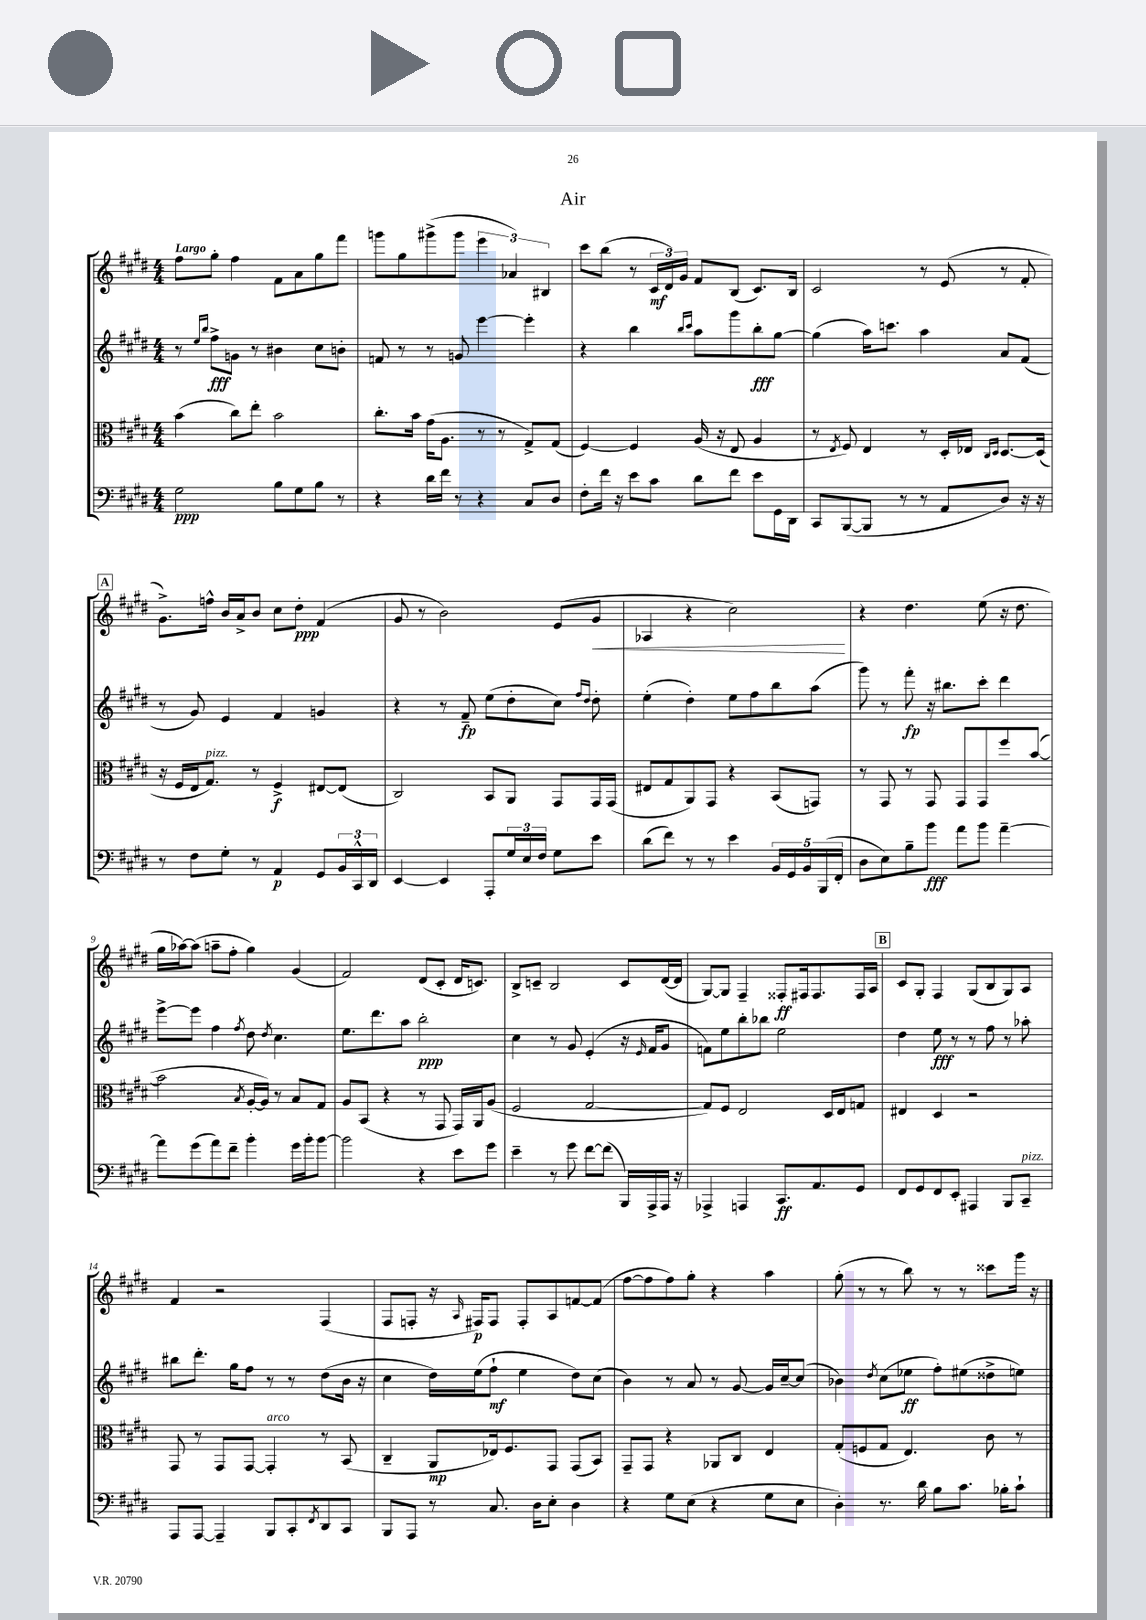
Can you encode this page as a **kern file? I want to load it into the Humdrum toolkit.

**kern	**dynam	**kern	**dynam	**kern	**dynam	**kern	**dynam
*part4	*part4	*part3	*part3	*part2	*part2	*part1	*part1
*staff4	*staff4	*staff3	*staff3	*staff2	*staff2	*staff1	*staff1
*clefF4	*	*clefC3	*	*clefG2	*	*clefG2	*
*k[f#c#g#d#]	*	*k[f#c#g#d#]	*	*k[f#c#g#d#]	*	*k[f#c#g#d#]	*
*M4/4	*	*M4/4	*	*M4/4	*	*M4/4	*
=1	=1	=1	=1	=1	=1	=1	=1
!	!	!	!	!	!	!LO:TX:a:B:t=Largo	!
2G#\	ppp	(4b\	.	8r	.	8ff#\L	.
.	.	.	.	16qqee/LL	.	.	.
.	.	.	.	16qqbb/JJ	.	.	.
.	.	.	.	8ff#^\L	fff	8gg#'\J	.
.	.	8cc#\L)	.	8gn\J	.	4ff#\	.
.	.	8ee'\J	.	8r	.	.	.
8B\L	.	2b\	.	4b#X\	.	8f#\L	.
8G#\	.	.	.	.	.	8a\	.
8B\J	.	.	.	8cc#\L	.	8gg#\	.
8r	.	.	.	8bn'\J	.	8fff#\J	.
=2	=2	=2	=2	=2	=2	=2	=2
4r	.	8.cc#'\L	.	8fn/	.	8gggn\L	.
.	.	.	.	8r	.	8gg#\	.
.	.	16b\Jk	.	.	.	.	.
16d#\LL	.	(16g#\KL	.	8r	.	(8ggg#X^\	.
16f#\JJ	.	8.A\J	.	.	.	.	.
8r	.	.	.	8gn/	.	8ggg#\J	.
4r	.	8r	.	[4eee\	.	6eee\	.
.	.	8r	.	.	.	.	.
.	.	.	.	.	.	6a-X/)	.
8C#/L	.	8G#^/L)	.	4eee'\]	.	.	.
.	.	.	.	.	.	6B#X/	.
8D#/J	.	(8G#/J	.	.	.	.	.
=3	=3	=3	=3	=3	=3	=3	=3
8F#'\L	.	[4F#/)	.	4r	.	8ccc#\L	.
16f#\Jk	.	.	.	.	.	(8bb\J	.
16r	.	.	.	.	.	.	.
8e\L	.	4F#/]	.	4bb\	.	8r	.
8c#\J	.	.	.	.	.	24c#/LL	mf
.	.	.	.	.	.	24d#/)	.
.	.	.	.	.	.	24g#/JJ	.
.	.	.	.	16qqbb/LL	.	.	.
.	.	.	.	16qqccc#/JJ	.	.	.
8d#\L	.	(16A/	.	8aa\L	.	8f#/L	.
.	.	16r	.	.	.	.	.
8f#\J	.	8E/	.	8ggg#\	.	(8B/J	.
8e\L	.	4A/	.	8bb'\	fff	8.c#/L)	.
16GG#\L	.	.	.	[8gg#\J	.	.	.
16DD#\JJ	.	.	.	.	.	16B/Jk	.
=4	=4	=4	=4	=4	=4	=4	=4
8CC#/L	.	8r	.	(4gg#\]	.	2c#/	.
.	.	8qE/	.	.	.	.	.
([8BBB/	.	8F#/)	.	.	.	.	.
8BBB/J]	.	4E/	.	16aa\KL)	.	.	.
.	.	.	.	8.cccn\J	.	.	.
8r	.	.	.	.	.	.	.
8r	.	8r	.	4aa\	.	8r	.
8AA/L	.	16D#'/LL	.	.	.	(8e/	.
.	.	16E-X/JJ	.	.	.	.	.
.	.	16qqC#/LL	.	.	.	.	.
.	.	16qqD#/JJ	.	.	.	.	.
8D#/J)	.	[8.D#/L	.	8a/L	.	8r	.
16r	.	.	.	(8f#/J	.	8f#'/	.
16r	.	(16D#/Jk]	.	.	.	.	.
!!LO:LB:g=z
!!LO:REH:place=s1:t=A
=5	=5	=5	=5	=5	=5	=5	=5
8r	.	16r	.	8r	.	8.g#^\L)	.
.	.	16F#/LL	.	.	.	.	.
8F#\L	.	16E/J	.	8g#/)	.	.	.
!	!	!LO:TX:a:i:t=pizz.	!	!	!	!	!
.	.	8.G#/J)	.	.	.	16ffn^^\Jk	.
8G#'\J	.	.	.	4e/	.	16b/LL	.
.	.	.	.	.	.	16a^/J	.
8r	.	8r	.	.	.	8b/J	.
4AA/	p	4F#^/	f	4f#/	.	8cc#\L	.
.	.	.	.	.	.	8dd#'\J	ppp
8GG#/L	.	[8E#X/L	.	4gn/	.	(4f#/	.
24BB/L	.	(8E#/J]	.	.	.	.	.
24CC#^^/	.	.	.	.	.	.	.
24DD#/JJ	.	.	.	.	.	.	.
=6	=6	=6	=6	=6	=6	=6	=6
[4EE/	.	2C#/)	.	4r	.	8g#/	.
.	.	.	.	.	.	8r	.
4EE/]	.	.	.	8r	.	2b\)	.
.	.	.	.	8f#~/	fp	.	.
8AAA'/L	.	8BB/L	.	(8ee\L	.	.	.
24G#/L	.	8AA/J	.	8dd#'\	.	.	.
24E/	.	.	.	.	.	.	.
24F#/JJ	.	.	.	.	.	.	.
8G#\L	.	8GG#/L	.	8cc#\J)	.	(8e/L	.
.	.	.	.	16qqff#/LL	.	.	.
.	.	.	.	16qqdd#/JJ	.	.	.
!	!	!	!	!	!	!	!LO:HP:b
8e\J	.	16GG#/L	.	8dd#'\	.	8g#/J	<
.	.	(16GG#/JJ	.	.	.	.	.
=7	=7	=7	=7	=7	=7	=7	=7
(8d#\L	.	8E#X/L	.	(4ee'\	.	4A-X/	.
8f#\J)	.	8G#/	.	.	.	.	.
8r	.	8AA/)	.	4dd#'\)	.	4r	.
8r	.	8GG#/J	.	.	.	.	.
4e\	.	4r	.	8ee\L	.	2cc#\)	.
.	.	.	.	8ff#\	.	.	.
20BB/LL	.	(8BB/L	.	8bb\	.	.	.
20GG#/	.	.	.	.	.	.	.
20BB/	.	.	.	.	.	.	.
.	.	8GGn/J)	.	(8aa\J	.	.	.
(20BBB/	.	.	.	.	.	.	.
20FF#'/JJ	.	.	.	.	.	.	.
.	.	.	.	.	.	.	[
=8	=8	=8	=8	=8	=8	=8	=8
8D#\L	.	8r	.	8ggg#\)	.	4r	.
8E\)	.	8GG#/	.	8r	.	.	.
8B~\	.	8r	.	8fff#'\	fp	4.dd#\	.
8b\J	fff	8GG#/	.	16r	.	.	.
.	.	.	.	8.bb#X\L	.	.	.
8a\L	.	8GG#/L	.	.	.	.	.
8b\J	.	8GG#/	.	8ccc#'\J	.	(8ee\	.
[4a~\	.	8ff#/	.	4ddd#\	.	16r	.
.	.	.	.	.	.	8.dd#\	.
.	.	([8b/J	.	.	.	.	.
!!LO:LB:g=z
=9	=9	=9	=9	=9	=9	=9	=9
8a\L]	.	2b\]	.	[8eee^\L	.	16gg#\LL	.
.	.	.	.	.	.	[16aa-X\J)	.
(8g#\	.	.	.	8eee\J]	.	(8aa-\J]	.
8a\)	.	.	.	4ff#\	.	8aan~\L	.
8f#~\J	.	.	.	.	.	8ff#'\J	.
.	.	8qB/	.	8qff#/	.	.	.
4b'\	.	[16A'/LL	.	8dd#\	.	4gg#\)	.
.	.	16A/JJ])	.	.	.	.	.
.	.	.	.	8qdd#/	.	.	.
.	.	8r	.	4.cc#\	.	.	.
16g#\LL	.	8B/L	.	.	.	(4g#/	.
16b'\J	.	.	.	.	.	.	.
[8b\J	.	8G#/J	.	.	.	.	.
=10	=10	=10	=10	=10	=10	=10	=10
2b\]	.	8A/L	.	8.ee\L	.	2f#/)	.
.	.	(8BB/J	.	.	.	.	.
.	.	.	.	8.ddd#\	.	.	.
.	.	4r	.	.	.	.	.
.	.	.	.	8aa\J	.	.	.
4r	.	8r	.	2bb'\	ppp	(8d#/L	.
.	.	8GG#/	.	.	.	8c#'/J	.
8e\L	.	16GG#/LL)	.	.	.	16d#/KL	.
.	.	16AA/J	.	.	.	8.cn/J)	.
8g#\J	.	(8A/J	.	.	.	.	.
=11	=11	=11	=11	=11	=11	=11	=11
4e~\	.	2F#/	.	4cc#\	.	8B^/L	.
.	.	.	.	.	.	8cn~/J	.
8r	.	.	.	8r	.	2B/	.
8g#\	.	.	.	8g#/	.	.	.
[8f#\L	.	[2G#/	.	(4e'/	.	.	.
(8f#\J]	.	.	.	.	.	.	.
16BBB/LL)	.	.	.	16r	.	8c/L	.
.	.	.	.	16qqe/	.	.	.
16AAA^/	.	.	.	16f#/KL	.	.	.
16AAA/JJ	.	.	.	8g#/J	.	([16d#/L	.
16r	.	.	.	.	.	16d#/JJ]	.
=12	=12	=12	=12	=12	=12	=12	=12
4AAA-X^/	.	8G#/L])	.	8fn\L)	.	[8G#/L)	.
.	.	8F#/J	.	8ee\	.	8G#/J]	.
4AAAn/	.	2E/	.	8bb'\	.	4F#~/	.
.	.	.	.	8bb-X\J	.	.	.
8.CC#/L	ff	.	.	2ee\	.	8F##X'/L	ff
.	.	.	.	.	.	16F#X/k	.
8.AA/	.	.	.	.	.	8.F#/	.
.	.	16D#/LL	.	.	.	.	.
.	.	16E/J	.	.	.	.	.
8GG#/J	.	8Gn/J	.	.	.	16F#/L	.
.	.	.	.	.	.	16A/JJ	.
!!LO:REH:place=s1:t=B
=13	=13	=13	=13	=13	=13	=13	=13
8FF#/L	.	4E#X/	.	4dd#\	.	8c#/L	.
8GG#/	.	.	.	.	.	8G#'/J	.
8FF#/	.	4D#/	.	8ee\	fff	4F#/	.
8EE'/J	.	.	.	8r	.	.	.
4AAA#X/	.	2r	.	8r	.	(8G#/L	.
.	.	.	.	8ff#\	.	8B/	.
8BBB/L	.	.	.	8r	.	8G#/)	.
!LO:TX:a:i:t=pizz.	!	!	!	!	!	!	!
8CC#~/J	.	.	.	8aa-X'\	.	8A/J	.
!!LO:LB:g=z
=14	=14	=14	=14	=14	=14	=14	=14
8AAA/L	.	8GG#/	.	8bb#X\L	.	4f#/	.
[8AAA/J	.	8r	.	8.ddd#'\J	.	.	.
4AAA~/]	.	8GG#/L	.	.	.	2r	.
.	.	.	.	16gg#\KL	.	.	.
.	.	[8GG#/J	.	8ff#\J	.	.	.
!	!	!LO:TX:a:i:t=arco	!	!	!	!	!
8BBB/L	.	4GG#'/]	.	8r	.	.	.
8CC#'/	.	.	.	8r	.	.	.
8qFF#/	.	.	.	.	.	.	.
8DD#/	.	8r	.	(8dd#\L	.	(4F#/	.
8CC#/J	.	(8BB/	.	16b\Jk	.	.	.
.	.	.	.	16r	.	.	.
=15	=15	=15	=15	=15	=15	=15	=15
8BBB/L	.	4C#~/	.	4cc#\	.	8F#/L	.
8AAA/J	.	.	.	.	.	8Fn'/J	.
8r	.	8AA/L	mp	16dd#\LL)	.	16r	.
.	.	.	.	.	.	16qqA/	.
.	.	.	.	(16ee\J	.	16F#X/KL)	p
8.C#/	.	16E-X/k)	.	8ff#`\J	mf	8F#/J	.
.	.	8.F#/	.	.	.	.	.
.	.	.	.	4ee\	.	8F#'/L	.
16D#\KL	.	.	.	.	.	.	.
8E'\J	.	8GG#/J	.	.	.	8A/	.
4D#\	.	(8GG#/L	.	8dd#\L)	.	[8fn/	.
.	.	8BB/J)	.	(8cc#\J	.	(8f/J]	.
=16	=16	=16	=16	=16	=16	=16	=16
4r	.	8GG#~/L	.	4b\)	.	[8ff#\L	.
.	.	8GG#/J	.	.	.	8ff#\]	.
8G#\L	.	4r	.	8r	.	8ff#\)	.
(8E\J	.	.	.	8a/	.	8gg#'\J	.
4r	.	8AA-X/L	.	8r	.	4r	.
.	.	8C#/J	.	[8g#/	.	.	.
8G#\L	.	4E/	.	16g#/LL]	.	4aa\	.
.	.	.	.	[16cc#~/J	.	.	.
8E\J	.	.	.	(8cc#/J]	.	.	.
=17	=17	=17	=17	=17	=17	=17	=17
4D#'\)	.	(8G#'/L	.	4b-X\)	.	(8gg#'\	.
.	.	8Fn/	.	.	.	8r	.
.	.	.	.	8qdd#/	.	.	.
8.r	.	8G#/J	.	(8cc#\L	.	8r	.
.	.	4.E/)	.	8ee-X\J	ff	8bb\)	.
16d#\	.	.	.	.	.	.	.
8B\L	.	.	.	8ff#'\L)	.	8r	.
8.c#\J	.	.	.	(8ee#X\	.	8r	.
.	.	8c#\	.	8dd##X^\	.	8ccc##X\L	.
16B-X'\KL	.	.	.	.	.	.	.
8c#`\J	.	8r	.	8een\J)	.	16ggg#\Jk	.
.	.	.	.	.	.	16r	.
==	==	==	==	==	==	==	==
*-	*-	*-	*-	*-	*-	*-	*-
